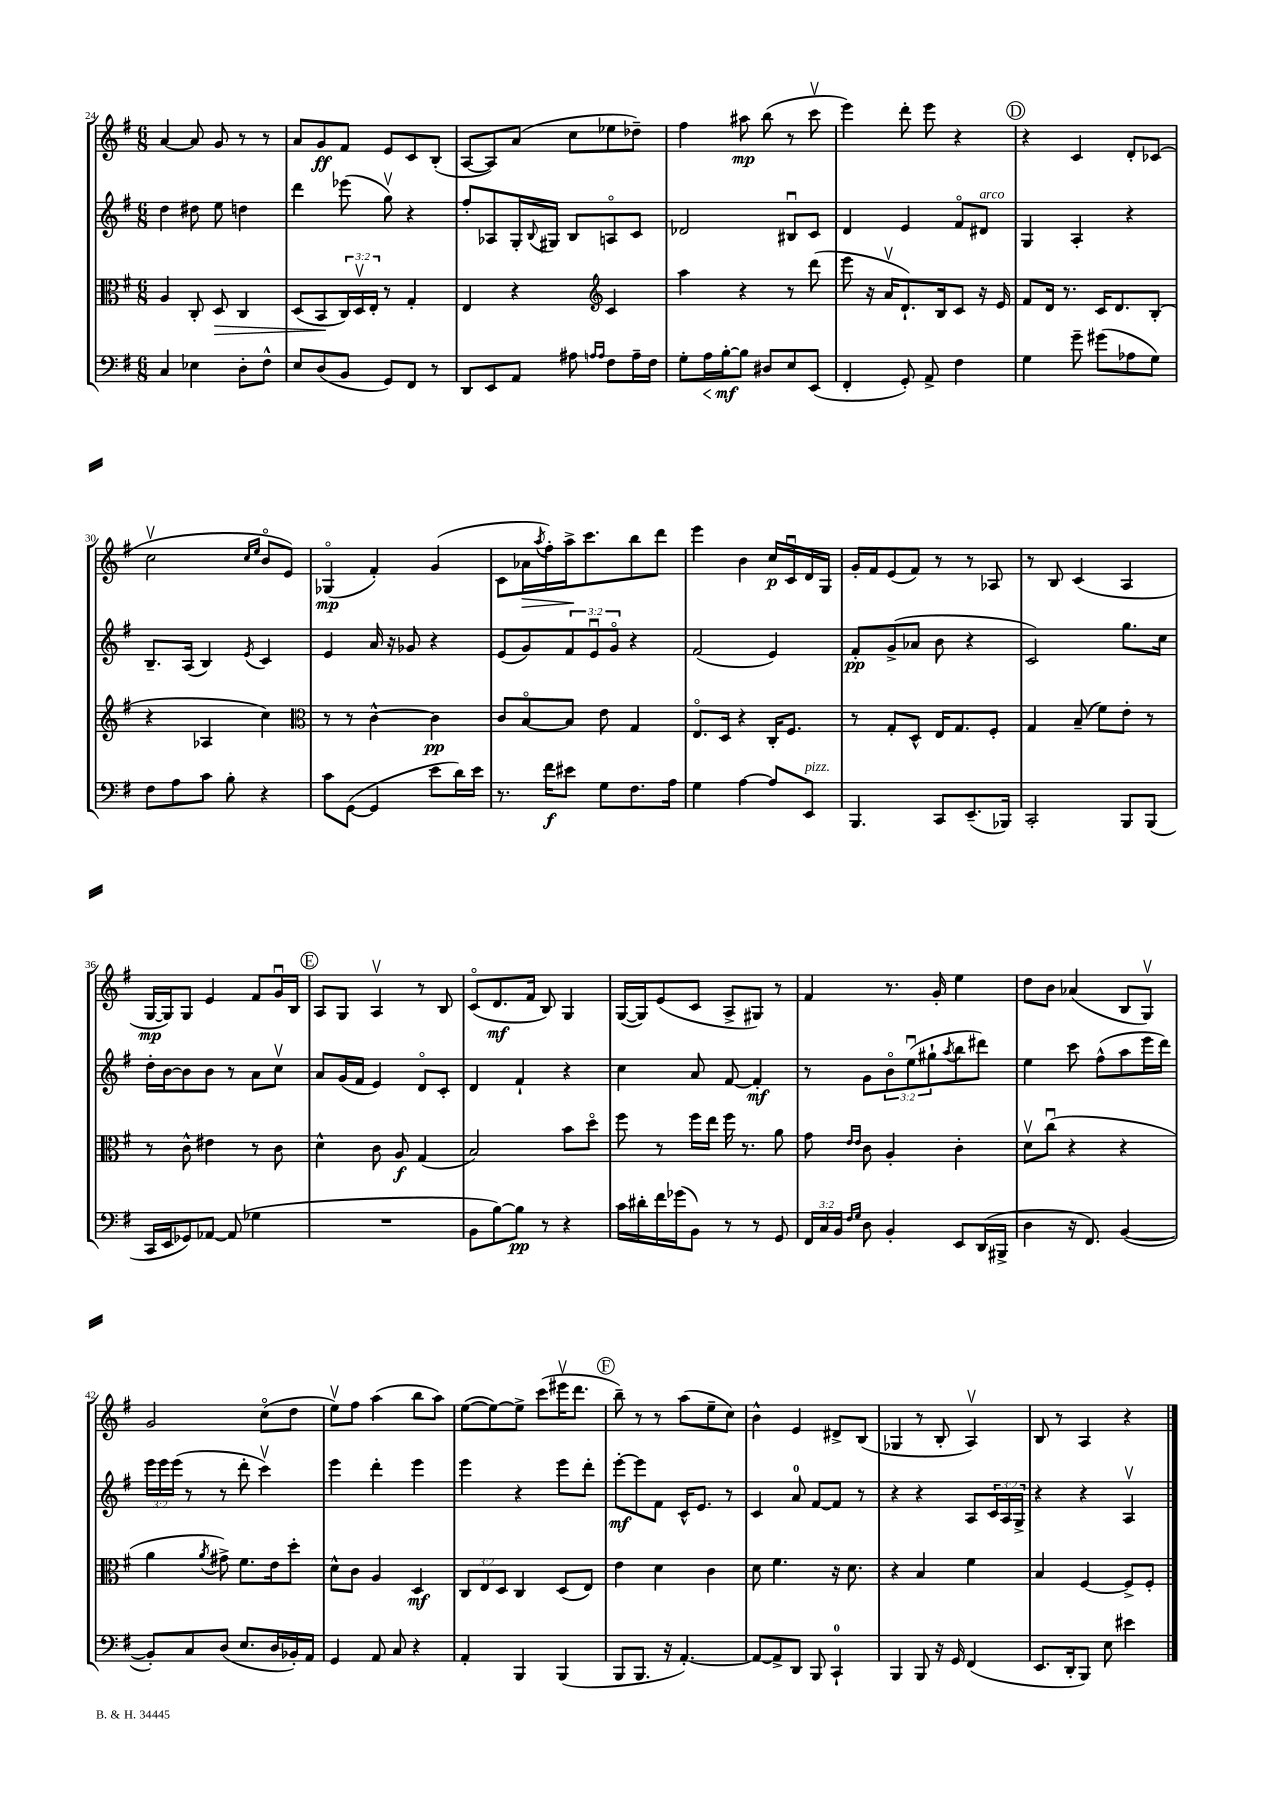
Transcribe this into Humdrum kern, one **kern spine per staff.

**kern	**dynam	**kern	**dynam	**kern	**dynam	**kern	**dynam
*part4	*part4	*part3	*part3	*part2	*part2	*part1	*part1
*staff4	*staff4	*staff3	*staff3	*staff2	*staff2	*staff1	*staff1
*clefF4	*	*clefC3	*	*clefG2	*	*clefG2	*
*k[f#]	*	*k[f#]	*	*k[f#]	*	*k[f#]	*
*M6/8	*	*M6/8	*	*M6/8	*	*M6/8	*
=24	=24	=24	=24	=24	=24	=24	=24
4C/	.	4A/	.	4dd\	.	[4a/	.
4E-X\	.	8C'/	.	8dd#X\	.	8a/]	.
!	!	!	!LO:HP:b	!	!	!	!
.	.	8D/	>	8ee\	.	8g/	.
8D'\L	.	4C/	.	4ddn\	.	8r	.
8F#^^\J	.	.	.	.	.	8r	.
=25	=25	=25	=25	=25	=25	=25	=25
8E/L	.	(8D/L	.	4ddd\	.	8a/L	.
(8D/	.	8BB/	.	.	.	8g/	ff
8BB/J	.	24C/L)	]	(8eee-X\	.	8f#/J	.
.	.	24Dv/	.	.	.	.	.
.	.	24E'/JJ	.	.	.	.	.
8GG/L)	.	8r	.	8ggv\)	.	8e/L	.
8FF#/J	.	4G'/	.	4r	.	8c/	.
8r	.	.	.	.	.	(8B'/J	.
=26	=26	=26	=26	=26	=26	=26	=26
8DD/L	.	4E/	.	8ff#'/L	.	[8A/L	.
8EE/	.	.	.	8A-X/	.	8A/])	.
8AA/J	.	4r	.	16G'/L	.	(8a/J	.
.	.	.	.	8qqB/	.	.	.
.	.	.	.	16G#X/JJ	.	.	.
8A#X\	.	.	.	8B/L	.	8cc\L	.
16qqAn/LL	.	.	.	.	.	.	.
16qqA/JJ	.	.	.	.	.	.	.
*	*	*clefG2	*	*	*	*	*
8F#\L	.	4c/	.	8An/	.	8ee-X\	.
16A~\L	.	.	.	8c/J	.	8dd-X~\J)	.
16F#\JJ	.	.	.	.	.	.	.
=27	=27	=27	=27	=27	=27	=27	=27
8G'\L	.	4aa\	.	2d-X/	.	4ff#\	.
!	!LO:HP:b	!	!	!	!	!	!
16A\L	<	.	.	.	.	.	.
[16B'\J	mf	.	.	.	.	.	.
8B\J]	[	4r	.	.	.	8aa#X\	mp
8D#X/L	.	.	.	.	.	(8bb\	.
8E/	.	8r	.	8B#Xu/L	.	8r	.
(8EE/J	.	(8ddd\	.	8c/J	.	8cccv\	.
=28	=28	=28	=28	=28	=28	=28	=28
4FF#'/	.	8eee\	.	4d/	.	4eee\)	.
.	.	16r	.	.	.	.	.
.	.	16av/KL	.	.	.	.	.
8GG'/)	.	8.d`/)	.	4e/	.	8ddd'\	.
8AA^/	.	.	.	.	.	8eee\	.
.	.	16B/k	.	.	.	.	.
4F#\	.	8c/J	.	8f#/L	.	4r	.
!	!	!	!	!LO:TX:a:i:t=arco	!	!	!
.	.	16r	.	8d#X/J	.	.	.
.	.	16e/	.	.	.	.	.
!!LO:REH:place=s1:t=D
=29	=29	=29	=29	=29	=29	=29	=29
4G\	.	8f#/L	.	4G/	.	4r	.
.	.	16d/Jk	.	.	.	.	.
.	.	8.r	.	.	.	.	.
8g~\	.	.	.	4A'/	.	4c/	.
(8g#X\L	.	16c/KL	.	.	.	.	.
.	.	8.d/	.	.	.	.	.
8A-X\	.	.	.	4r	.	8d'/L	.
8G\J)	.	(8B'/J	.	.	.	(8c-X/J	.
!!LO:LB:g=z
=30	=30	=30	=30	=30	=30	=30	=30
8F#\L	.	4r	.	8.B~/L	.	2ccv\	.
8A\	.	.	.	.	.	.	.
.	.	.	.	(16A/Jk	.	.	.
8c\J	.	4A-X/	.	4B/)	.	.	.
8B'\	.	.	.	.	.	.	.
.	.	.	.	.	.	16qqcc/LL	.
.	.	.	.	8qe/	.	16qqee/JJ	.
4r	.	4cc\)	.	4c/	.	8b/L	.
.	.	.	.	.	.	8e/J)	.
=31	=31	=31	=31	=31	=31	=31	=31
*	*	*clefC3	*	*	*	*	*
8c\L	.	8r	.	4e/	.	(4G-X/	mp
([8GG\J	.	8r	.	.	.	.	.
4GG/]	.	[4c^^\	.	16a/	.	4f#'/)	.
.	.	.	.	16r	.	.	.
.	.	.	.	8g-X/	.	.	.
8e\L	.	4c\]	pp	4r	.	(4g/	.
16d\L)	.	.	.	.	.	.	.
16e\JJ	.	.	.	.	.	.	.
=32	=32	=32	=32	=32	=32	=32	=32
8.r	.	8c/L	.	(8e/L	.	8c\L	.
!	!	!	!	!	!	!	!LO:HP:b
.	.	[8B/	.	8g/)	.	16a-X\L	>
.	.	.	.	.	.	8qaa/	.
16f#\KL	f	.	.	.	.	16ff#'\)	.
8e#X\J	.	8B/J]	.	12f#/	.	16aa^\J	.
.	.	.	.	.	.	8.ccc\	]
.	.	.	.	12eu/	.	.	.
8G\L	.	8e\	.	.	.	.	.
.	.	.	.	12g/J	.	.	.
8.F#\	.	4G/	.	4r	.	8bb\	.
.	.	.	.	.	.	8ddd\J	.
16A\Jk	.	.	.	.	.	.	.
=33	=33	=33	=33	=33	=33	=33	=33
4G\	.	8.E/L	.	(2f#/	.	4eee\	.
.	.	16D/Jk	.	.	.	.	.
[4A\	.	4r	.	.	.	4b\	.
8A/L]	.	16C'/KL	.	4e/)	.	16cc/LL	p
.	.	8.F#/J	.	.	.	16cu/	.
!LO:TX:a:i:t=pizz.	!	!	!	!	!	!	!
8EE/J	.	.	.	.	.	16d/	.
.	.	.	.	.	.	16G/JJ	.
=34	=34	=34	=34	=34	=34	=34	=34
4.BBB/	.	8r	.	8f#'/L	pp	16g'/LL	.
.	.	.	.	.	.	16f#/J	.
.	.	8G'/L	.	(8g^/	.	(8e/	.
.	.	8D^^/J	.	8a-X/J	.	8f#/J)	.
8CC/L	.	16E/KL	.	8b\	.	8r	.
.	.	8.G/	.	.	.	.	.
(8.EE~/	.	.	.	4r	.	8r	.
.	.	8F#'/J	.	.	.	8A-X/	.
16BBB-X/Jk)	.	.	.	.	.	.	.
=35	=35	=35	=35	=35	=35	=35	=35
2CC'/	.	4G/	.	2c/)	.	8r	.
.	.	.	.	.	.	8B/	.
.	.	(8B~/	.	.	.	(4c/	.
.	.	8f#\L)	.	.	.	.	.
8BBB/L	.	8e'\J	.	8.gg\L	.	4A/	.
(8BBB/J	.	8r	.	.	.	.	.
.	.	.	.	16cc\Jk	.	.	.
!!LO:LB:g=z
=36	=36	=36	=36	=36	=36	=36	=36
16CC/LL	.	8r	.	16dd'\LL	.	[16G/LL	mp
16EE/J	.	.	.	[16b\J	.	16G/J])	.
8GG-X/)	.	8c^^\	.	8b\]	.	8G/J	.
[8AA-X/J	.	4e#X\	.	8b\J	.	4e/	.
(8AA-/]	.	.	.	8r	.	.	.
4G-X\	.	8r	.	8a\L	.	8f#/L	.
.	.	8c\	.	8ccv\J	.	16gu/L	.
.	.	.	.	.	.	16B/JJ	.
!!LO:REH:place=s1:t=E
=37	=37	=37	=37	=37	=37	=37	=37
2.r	.	4d^^\	.	8a/L	.	8A/L	.
.	.	.	.	(16g/L	.	8G/J	.
.	.	.	.	16f#/JJ	.	.	.
.	.	8c\	.	4e/)	.	4Av/	.
.	.	8A/	f	.	.	.	.
.	.	(4G/	.	8d/L	.	8r	.
.	.	.	.	8c'/J	.	8B/	.
=38	=38	=38	=38	=38	=38	=38	=38
8BB\L	.	2B/)	.	4d/	.	(8c/L	.
[8B\)	.	.	.	.	.	8.d/	mf
8B\J]	pp	.	.	4f#`/	.	.	.
.	.	.	.	.	.	16f#/Jk	.
8r	.	.	.	.	.	8B/)	.
4r	.	8b\L	.	4r	.	4G/	.
.	.	8dd\J	.	.	.	.	.
=39	=39	=39	=39	=39	=39	=39	=39
16c\LL	.	8ff#\	.	4cc\	.	([16G/LL	.
16d#X'\	.	.	.	.	.	16G/J])	.
16f#\	.	8r	.	.	.	(8e/	.
(16g-X\J	.	.	.	.	.	.	.
8BB\J)	.	16ff#\LL	.	8a/	.	8c/J	.
.	.	16ee\JJ	.	.	.	.	.
8r	.	16ff#\	.	[8f#/	.	8A^/L	.
.	.	8.r	.	.	.	.	.
8r	.	.	.	4f#'/]	mf	8G#X/J)	.
8GG/	.	8a\	.	.	.	8r	.
=40	=40	=40	=40	=40	=40	=40	=40
24FF#/LL	.	8g\	.	8r	.	4f#/	.
24C/	.	.	.	.	.	.	.
24BB/JJ	.	.	.	.	.	.	.
16qqF#/LL	.	16qqe/LL	.	.	.	.	.
16qqG/JJ	.	16qqe/JJ	.	.	.	.	.
8D\	.	8c\	.	8g\L	.	.	.
4BB'/	.	4A'/	.	12b\	.	8.r	.
.	.	.	.	(12eeu\	.	.	.
.	.	.	.	12gg#X`\	.	.	.
.	.	.	.	.	.	16g'/	.
.	.	.	.	8qaa/	.	.	.
8EE/L	.	4c'\	.	8bb\	.	4ee\	.
(16DD/L	.	.	.	8ddd#X\J)	.	.	.
16BBB#X^/JJ	.	.	.	.	.	.	.
=41	=41	=41	=41	=41	=41	=41	=41
4D\	.	8dv\L	.	4ee\	.	8dd\L	.
.	.	(8ccu\J	.	.	.	8b\J	.
16r	.	4r	.	8ccc\	.	(4a-X/	.
8.FF#/)	.	.	.	.	.	.	.
.	.	.	.	(8ff#^^\L	.	.	.
([4BB/	.	4r	.	8aa\	.	8B/L	.
.	.	.	.	16eee\L	.	8Gv/J)	.
.	.	.	.	16ddd\JJ)	.	.	.
!!LO:LB:g=z
=42	=42	=42	=42	=42	=42	=42	=42
8BB'/L])	.	4a\	.	24eee\LL	.	2g/	.
.	.	.	.	24eee\	.	.	.
.	.	.	.	(24eee\JJ	.	.	.
8C/	.	.	.	8r	.	.	.
.	.	8qa/	.	.	.	.	.
(8D/J	.	8g#X^\)	.	8r	.	.	.
8.E/L	.	8.f#\L	.	8ddd'\	.	.	.
.	.	.	.	4cccv\)	.	(8cc\L	.
16D/L	.	16e\k	.	.	.	.	.
16BB-X'/)	.	8dd'\J	.	.	.	8dd\J	.
16AA/JJ	.	.	.	.	.	.	.
=43	=43	=43	=43	=43	=43	=43	=43
4GG/	.	8d^^\L	.	4eee\	.	8eev\L)	.
.	.	8c\J	.	.	.	8ff#\J	.
8AA/	.	4A/	.	4ddd'\	.	(4aa\	.
8C/	.	.	.	.	.	.	.
4r	.	4D/	mf	4eee\	.	8bb\L	.
.	.	.	.	.	.	8aa\J)	.
=44	=44	=44	=44	=44	=44	=44	=44
4AA'/	.	12C/L	.	4eee\	.	([8ee\L	.
.	.	12E/	.	.	.	.	.
.	.	.	.	.	.	8ee\_)	.
.	.	12D/J	.	.	.	.	.
4BBB/	.	4C/	.	4r	.	8ee^\J]	.
.	.	.	.	.	.	(8ccc\L	.
(4BBB/	.	(8D/L	.	8eee\L	.	16eee#Xv\K	.
.	.	.	.	.	.	8.ddd\J	.
.	.	8E/J)	.	8ddd'\J	.	.	.
!!LO:REH:place=s1:t=F
=45	=45	=45	=45	=45	=45	=45	=45
8BBB/L	.	4e\	.	[8eee'\L	mf	8bb~\)	.
8.BBB/J	.	.	.	8eee\]	.	8r	.
.	.	4d\	.	8f#\J	.	8r	.
16r	.	.	.	.	.	.	.
[4.AA'/)	.	.	.	16c^^/KL	.	(8aa\L	.
.	.	.	.	8.e/J	.	.	.
.	.	4c\	.	.	.	8ee~\	.
.	.	.	.	8r	.	8cc\J)	.
=46	=46	=46	=46	=46	=46	=46	=46
8AA/L_	.	8d\	.	4c/	.	4b^^\	.
8AA^/]	.	4.f#\	.	.	.	.	.
8DD/J	.	.	.	8a/	.	4e/	.
8BBB/	.	.	.	[8f#/L	.	.	.
4CC`/	.	16r	.	8f#/J]	.	8d#X^/L	.
.	.	8.d\	.	.	.	.	.
.	.	.	.	8r	.	(8B/J	.
=47	=47	=47	=47	=47	=47	=47	=47
4BBB/	.	4r	.	4r	.	4G-X/	.
8BBB/	.	4B/	.	4r	.	8r	.
16r	.	.	.	.	.	8B'/	.
16GG/	.	.	.	.	.	.	.
(4FF#/	.	4f#\	.	8A/L	.	4Av/)	.
.	.	.	.	24c/L	.	.	.
.	.	.	.	24A/	.	.	.
.	.	.	.	24G^/JJ	.	.	.
=48	=48	=48	=48	=48	=48	=48	=48
8.EE/L	.	4B/	.	4r	.	8B/	.
.	.	.	.	.	.	8r	.
16DD'/k	.	.	.	.	.	.	.
8BBB/J)	.	[4F#/	.	4r	.	4A/	.
8E\	.	.	.	.	.	.	.
4e#X\	.	8F#^/L]	.	4Av/	.	4r	.
.	.	8F#'/J	.	.	.	.	.
==	==	==	==	==	==	==	==
*-	*-	*-	*-	*-	*-	*-	*-
